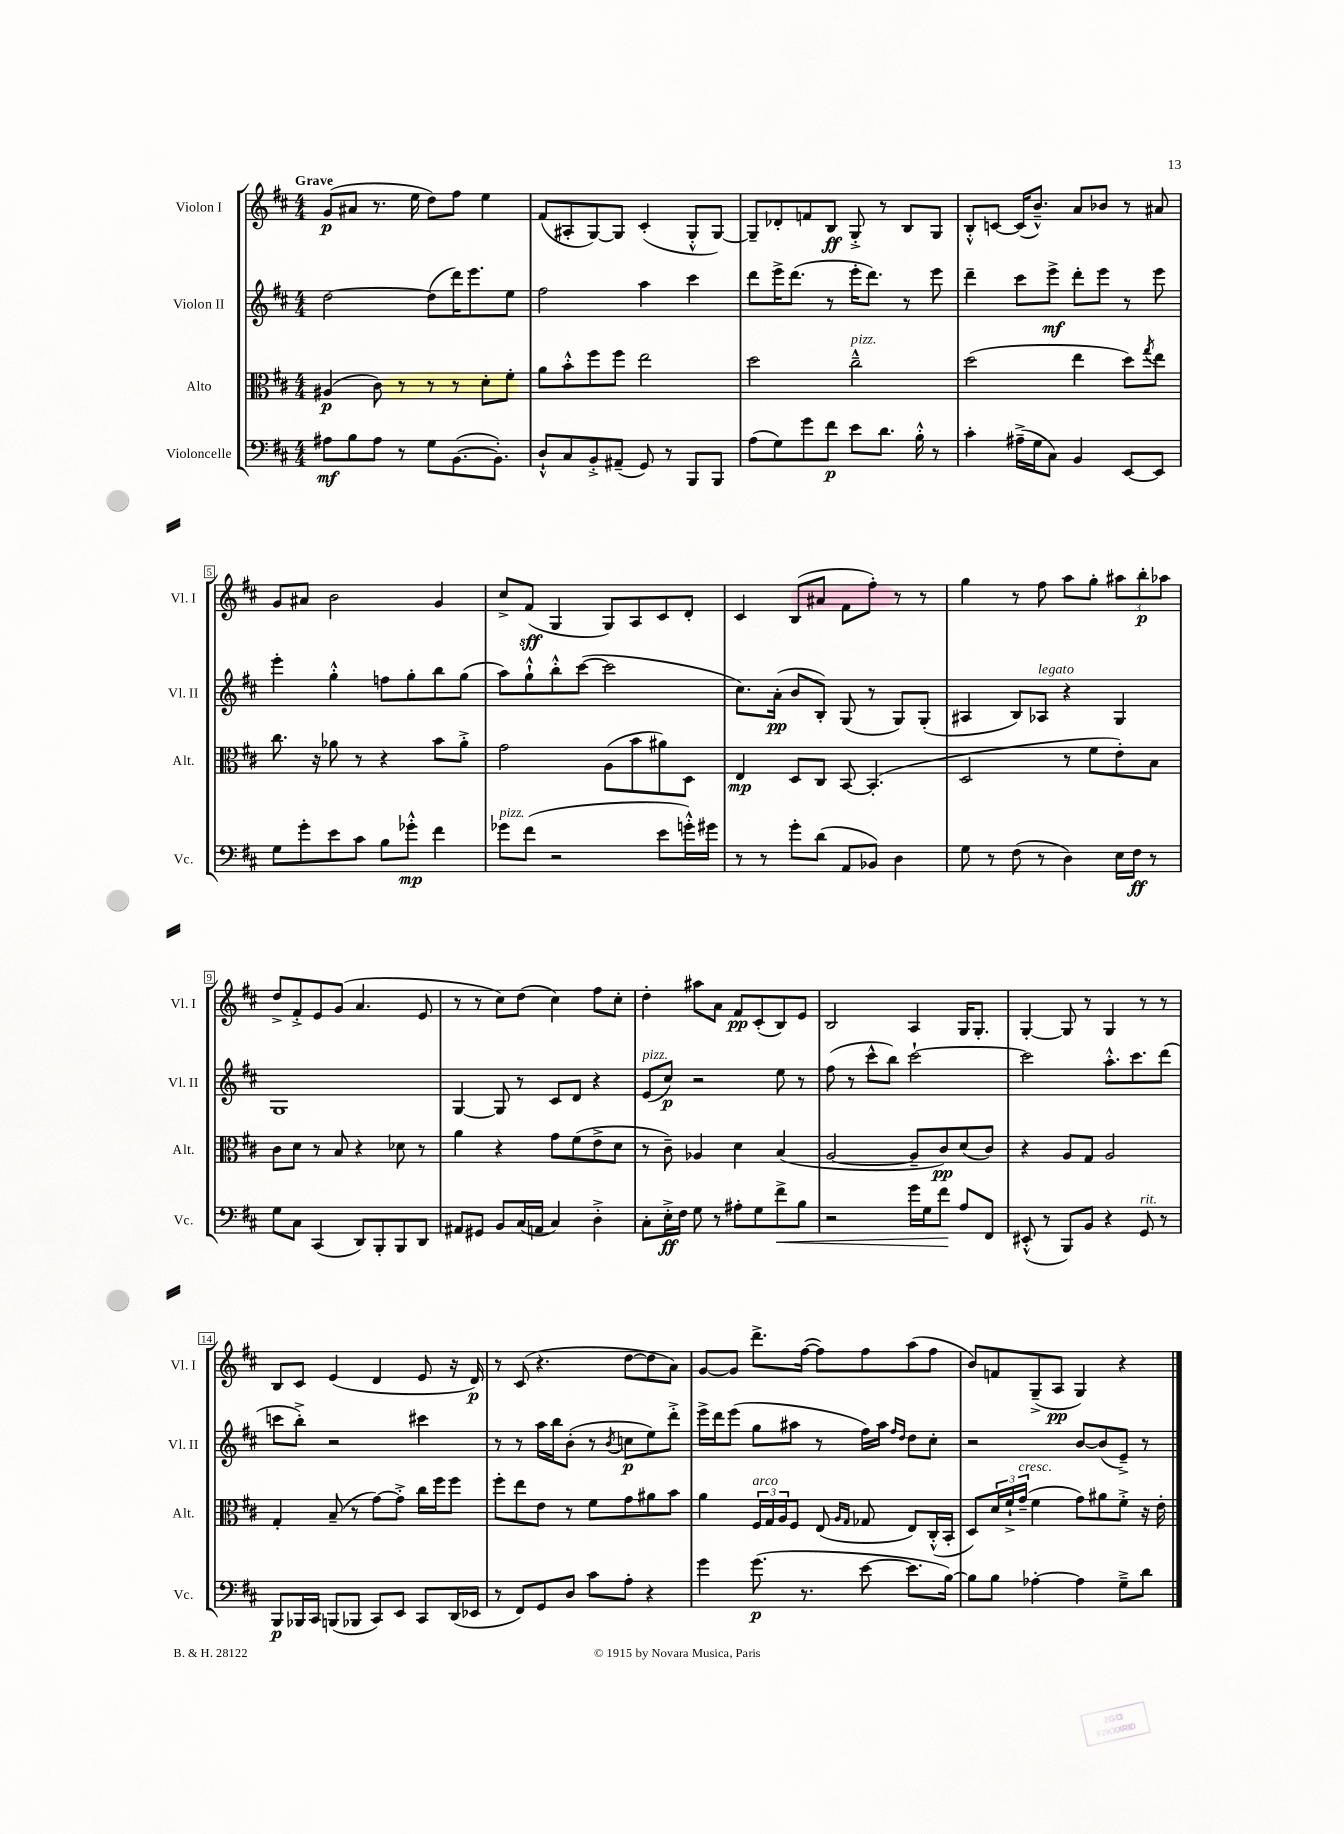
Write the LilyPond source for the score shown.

<<
\new StaffGroup <<
\new Staff = "s0" \with { instrumentName = "Violon I" shortInstrumentName = "Vl. I" } {
    \clef treble \key d \major \numericTimeSignature \time 4/4 \tempo "Grave"
    g'8\p( ais'8 r8. e''16 d''8) fis''8 e''4 |
    fis'8( ais8-. g8~) g8 cis'4-.( g8-.-^ g8~) |
    g8-- des'8-. f'8 b8\ff g8-.-> r8 b8 g8 |
    b8-.-^ c'8~ c'16( b'8.---^) a'8 bes'8 r8 ais'8 |
    g'8 ais'8 b'2 g'4 |
    cis''8-> fis'8\sff( g4 g8) a8 cis'8 d'8-. |
    cis'4 b8( ais'8 fis'8 fis''8-.) r8 r8 |
    g''4 r8 fis''8 a''8 g''8-. \tuplet 3/2 { ais''8 b''8-.\p aes''8 } |
    d''8-> fis'8-.-> e'8 g'8( a'4. e'8 |
    r8 r8 cis''8) d''8( cis''4) fis''8 cis''8-. |
    d''4-. ais''8 a'8 fis'8\pp cis'8-.( b8) e'8 |
    b2 a4 g16 g8.-. |
    g4~-. g8 r8 g4 r8 r8 |
    b8 cis'8 e'4( d'4 e'8 r16 d'16\p) |
    r8 cis'8( r4. d''8~ d''8 a'8) |
    g'8~ g'8 d'''8.-> fis''16~( fis''8) fis''8 a''8( fis''8 |
    b'8) f'8 g8--->( a8\pp g4) r4 \bar "|." |
}
\new Staff = "s1" \with { instrumentName = "Violon II" shortInstrumentName = "Vl. II" } {
    \clef treble \key d \major \numericTimeSignature \time 4/4
    d''2~ d''8( d'''16) e'''8. e''8 |
    fis''2 a''4 cis'''4 |
    d'''8 e'''16-> d'''8.( r8 e'''16-. d'''8.) r8 e'''8 |
    d'''4-- cis'''8 e'''8->\mf d'''8-. e'''8 r8 e'''8 |
    e'''4-. g''4-.-^ f''8 g''8-. b''8 g''8( |
    a''8) g''8-!-^ b''8-.-^ cis'''8~( cis'''2 |
    cis''8.) a'16-.\pp( b'8 b8-.) g8( r8 g8) g8-.( |
    ais4 b8) aes8^\markup { \italic "legato" } r4 g4 |
    g1 |
    g4~ g8 r8 cis'8 d'8 r4 |
    e'8^\markup { \italic "pizz." }( cis''8\p) r2 e''8 r8 |
    fis''8( r8 cis'''8-^ b''8) cis'''2~-! |
    cis'''2 a''8.-.-^ cis'''8. d'''8( |
    c'''8 b''8-.->) r2 cis'''4 |
    r8 r8 a''16 b''16 b'8-.( r8 \acciaccatura { b'8 } c''8\p e''8) d'''8-.-> |
    e'''16-> d'''16 e'''8( g''8 ais''8 r8 fis''16) ais''16 \grace { fis''16 d''16 } d''8 cis''8-. |
    r2 b'8~ b'8( e'8--->) r8 \bar "|." |
}
\new Staff = "s2" \with { instrumentName = "Alto" shortInstrumentName = "Alt." } {
    \clef alto \key d \major \numericTimeSignature \time 4/4
    ais4\p( cis'8) r8 r8 r8 d'8-. fis'8-. |
    a'8 b'8-.-^ fis''8 fis''8 e''2 |
    d''2 cis''2---^^\markup { \italic "pizz." } |
    d''2( e''4 d''8) \acciaccatura { g''8 } e''8 |
    cis''8. r16 aes'8 r8 r4 b'8 aes'8-.-> |
    g'2 a8( b'8 ais'8) d8 |
    e4\mp d8 cis8 b,8~ b,4.-.( |
    d2 r8 fis'8 e'8-.) b8 |
    cis'8 d'8 r8 b8 r4 des'8 r8 |
    a'4 r4 g'8 fis'8( e'8-> d'8 |
    r8 cis'8--) aes4 d'4 b4( |
    a2~ a8-- cis'8\pp) d'8( cis'8) |
    r4 a8 g8 a2 |
    g4-. b8--( r8 g'8~) g'8-.-> cis''16 fis''16 fis''8 |
    fis''8-. e''8 e'8 r8 fis'8 g'8 ais'8 b'8 |
    a'4 \tuplet 3/2 { fis16^\markup { \italic "arco" } g16 a16 } fis8 e8( \grace { a16 g16 } ges8 e8) cis16-.-^( b,16-. |
    d8) \tuplet 3/2 { d'16 fis'16-!-> g'16--^\markup { \italic "cresc." }( } fis'4 g'8) ais'8 fis'8-.-> r16 e'16-. \bar "|." |
}
\new Staff = "s3" \with { instrumentName = "Violoncelle" shortInstrumentName = "Vc." } {
    \clef bass \key d \major \numericTimeSignature \time 4/4
    ais8\mf b8 ais8 r8 g8 b,8.~( b,8.-.) |
    d8-!-^ cis8 b,8-.-> ais,8--( g,8) r8 b,,8 b,,8 |
    a8( g8) g'8 fis'8\p e'8 d'8. b16-.-^ r8 |
    cis'4-. ais16--->( g16 cis8) b,4 e,8~ e,8 |
    g8 g'8-. e'8 cis'8 b8 ges'8-.-^\mp fis'4 |
    ges'8^\markup { \italic "pizz." } fis'8( r2 e'8 g'16-.-^) gis'16 |
    r8 r8 g'8-. d'8( a,8 bes,8) d4 |
    g8 r8 fis8( r8 d4) e16 fis16\ff r8 |
    g8 cis8 cis,4( d,8) b,,8-. b,,8 d,8 |
    ais,8 gis,8 b,8 cis16( a,16 cis4) d4-.-> |
    cis8-. e16-.->\ff fis16 g8 r8 ais8-. g8 fis'8->\< b8 |
    r2 g'16 g16 fis'8\! a8 fis,8 |
    eis,8-.-^( r8 b,,8) b,8 r4 g,8^\markup { \italic "rit." } r8 |
    b,,8\p bes,,16 cis,16 b,,8( bes,,8 cis,8) e,8 cis,8 d,16( ees,16 |
    r8 fis,8) g,8 d8 cis'8 a8-. r4 |
    g'4 g'8.\p( r8. e'8~ e'8. b16~) |
    b8 b8 aes4~-. aes4 g8---> d'8 \bar "|." |
}
>>
>>
\layout { \context { \Score \override BarNumber.stencil = #(make-stencil-boxer 0.1 0.3 ly:text-interface::print) } }
